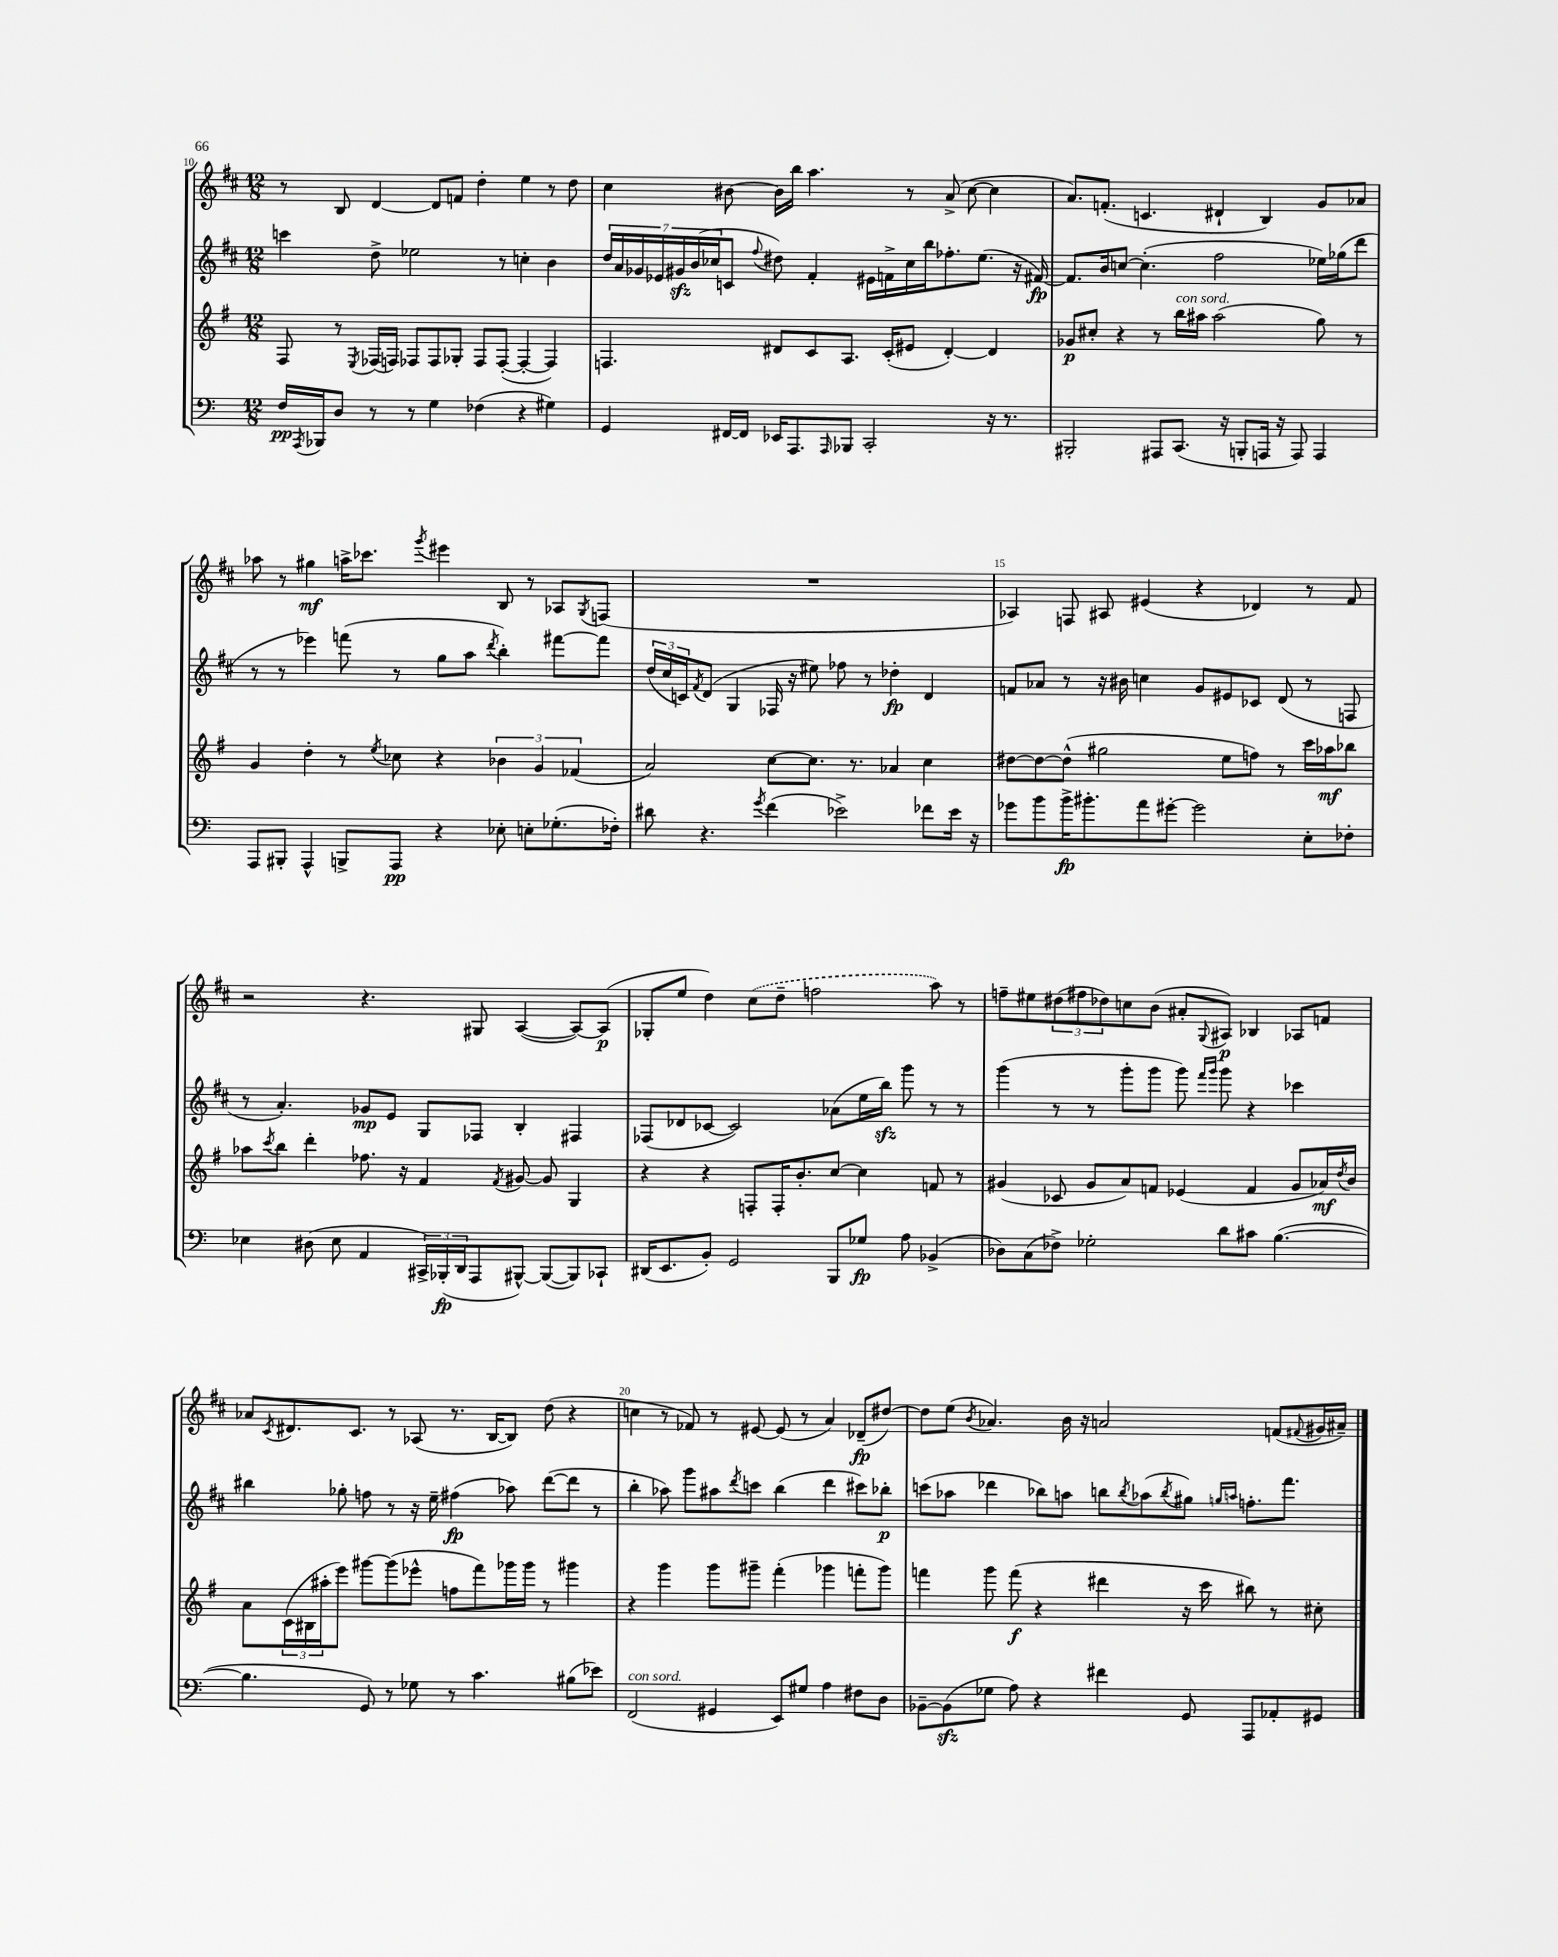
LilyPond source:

<<
\new StaffGroup <<
\new Staff = "s0" {
    \clef treble \key d \major \numericTimeSignature \time 12/8
    r8 b8 d'4~ d'8 f'8 d''4-. e''4 r8 d''8 |
    cis''4 bis'8~ bis'16 b''16 a''4. r8 a'8->( cis''8~ cis''4 |
    a'8.) f'8.-.( c'4. dis'4-! b4) g'8 aes'8 |
    aes''8 r8 gis''4\mf a''16-> ces'''8. \acciaccatura { g'''8 } eis'''4 b8 r8 aes8 \acciaccatura { g8 } f8( |
    R1. |
    aes4) f8 ais8 eis'4( r4 des'4) r8 fis'8 |
    r2 r4. gis8 a4~( a8~) a8\p( |
    ges8-. e''8 d''4) \once \slurDashed cis''8( d''8-- f''2 a''8) r8 |
    f''8-- eis''8 \tuplet 3/2 { dis''8( fis''8 des''8) } c''8 b'8( ais'8-. \appoggiatura { g8 } ais8\p) bes4 aes8 f'8 |
    aes'8 \acciaccatura { cis'8 } dis'8. cis'8. r8 aes8( r8. b16~ b8) d''8( r4 |
    c''4 r8 fes'8) r8 eis'8~ eis'8( r8 a'4) des'8--\fp( dis''8~) |
    dis''8 e''8( \acciaccatura { b'8 } aes'4.) b'16 r16 a'2 f'8( \appoggiatura { fis'8 } gis'16 ais'16--) \bar "|." |
}
\new Staff = "s1" {
    \clef treble \key d \major \numericTimeSignature \time 12/8
    c'''4 d''8-> ees''2 r8 c''4-. b'4 |
    \tuplet 7/4 { d''16 a'16 ges'16 ees'16 gis'16\sfz b'16( ces''16 } c'8 \appoggiatura { fis''8 } dis''8) fis'4-. eis'16 f'16-> ces''16 b''16 fes''8.-. e''8.( r16 fis'16~\fp) |
    fis'8. b'16 c''8~ c''4.-.( fis''2 ees''16) ges''16( d'''8 |
    r8 r8 ees'''4) f'''8( r8 g''8 a''8 \acciaccatura { d'''8 } b''4-.) fis'''8~ fis'''8 |
    \tuplet 3/2 { d''16( cis''16 c'16) } \acciaccatura { fis'8 } d'8( g4 fes16 r16 eis''8) fes''8 r8 des''4-.\fp d'4 |
    f'8 aes'8 r8 r16 bis'16 c''4 g'8 eis'8 ces'8 d'8( r8 f8 |
    r8 a'4.-.) ges'8\mp e'8 g8 fes8 b4-. fis4 |
    fes8( des'8 ces'8~ ces'2) aes'8( e''16 b''16\sfz) g'''8 r8 r8 |
    g'''4( r8 r8 g'''8-. g'''8 g'''8) \grace { fis'''16 g'''16 } g'''8 r4 ces'''4 |
    bis''4 ges''8-. f''8 r8 r16 e''16-- fis''4\fp( aes''8) d'''8~( d'''8 r8 |
    b''4-. aes''8) g'''8 ais''8 \acciaccatura { d'''8 } c'''8 b''4( d'''4 cis'''8) bes''8-.\p |
    c'''8( aes''8 des'''4 bes''8) a''8 b''8 \acciaccatura { b''8 } aes''8( \acciaccatura { b''8 } gis''8) \grace { g''16 a''16 } f''8.-. fis'''8. \bar "|." |
}
\new Staff = "s2" {
    \clef treble \key g \major \numericTimeSignature \time 12/8
    fis8 r8 \acciaccatura { e8 } fes16( f16) fes8 fes8 ges8-. fes8 fes8~-.( fes4~-. fes4) |
    f4. dis'8 c'8 a8. c'16-.( eis'8 dis'4~-.) dis'4 |
    ges'8\p cis''8-. r4 r8 b''16^\markup { \italic "con sord." } ais''16 ais''2( g''8) r8 |
    g'4 d''4-. r8 \acciaccatura { e''8 } ces''8 r4 \tuplet 3/2 { bes'4 g'4 fes'4( } |
    a'2) c''8~ c''8. r8. aes'4 c''4 |
    dis''8~ dis''8~ dis''8-^( gis''2 e''8 f''8) r8 c'''16 aes''16\mf bes''8 |
    aes''8 \acciaccatura { c'''8 } b''8 d'''4-. fes''8. r16 fis'4 \acciaccatura { fis'8 } gis'8~ gis'8 g4 |
    r4 r4 f8-. f16-. b'8.-. c''8~ c''4 f'8 r8 |
    gis'4( ces'8 gis'8 a'8) f'8 ees'4( f'4 gis'8 aes'16\mf) \acciaccatura { d''8 } b'16 |
    a'8 \tuplet 3/2 { c'16( bis16 ais''16-. } e'''8) gis'''8~ gis'''8( ees'''8-^ f''8 fis'''8) ges'''16 ges'''16 r8 gis'''4 |
    r4 g'''4 g'''8 gis'''8-- fis'''4-.( ges'''4 f'''8-. ges'''8) |
    f'''4 g'''8 f'''8\f( r4 dis'''4 r16 c'''16 bis''8) r8 cis''8-. \bar "|." |
}
\new Staff = "s3" {
    \clef bass \key c \major \numericTimeSignature \time 12/8
    f16\pp \acciaccatura { a,,8 } bes,,16 d8 r8 r8 g4 fes4( r4 gis4) |
    g,4 fis,16~ fis,16 ees,16 a,,8. \grace { a,,16 } bes,,8 c,2-. r16 r8. |
    bis,,2-. ais,,8 c,8.( r16 b,,8-. a,,16 r16 a,,8) a,,4 |
    a,,8 bis,,8-. a,,4-^ b,,8-> a,,8\pp r4 ees8-. e8-. ges8.-.( fes16-.) |
    dis'8 r4. \acciaccatura { g'8 } f'4( ees'2->) fes'8 ees'16 r16 |
    ges'8 b'8 b'16->\fp bis'8.-. a'8 gis'8~-. gis'2 e8-. fes8-. |
    ees4 dis8( ees8 a,4 \tuplet 3/2 { cis,16->) bes,,16-.\fp( d,16 } a,,8 bis,,8~-^) bis,,8~( bis,,8) ces,8-! |
    dis,16( e,8. b,8-.) g,2 b,,8 ges8\fp a8 bes,4->( |
    des8) c8( fes8->) ges2-. d'8 cis'8 b4.~( |
    b4. g,8) r8 ges8 r8 c'4. bis8( ees'8) |
    f,2^\markup { \italic "con sord." }( gis,4 e,8) gis8 a4 fis8 d8 |
    bes,8~-- bes,8\sfz( ges8 a8) r4 fis'4 g,8 a,,8 aes,8-. gis,8 \bar "|." |
}
>>
>>
\layout { \context { \Score currentBarNumber = #10 \override BarNumber.break-visibility = ##(#f #t #t) barNumberVisibility = #(every-nth-bar-number-visible 5) } }
